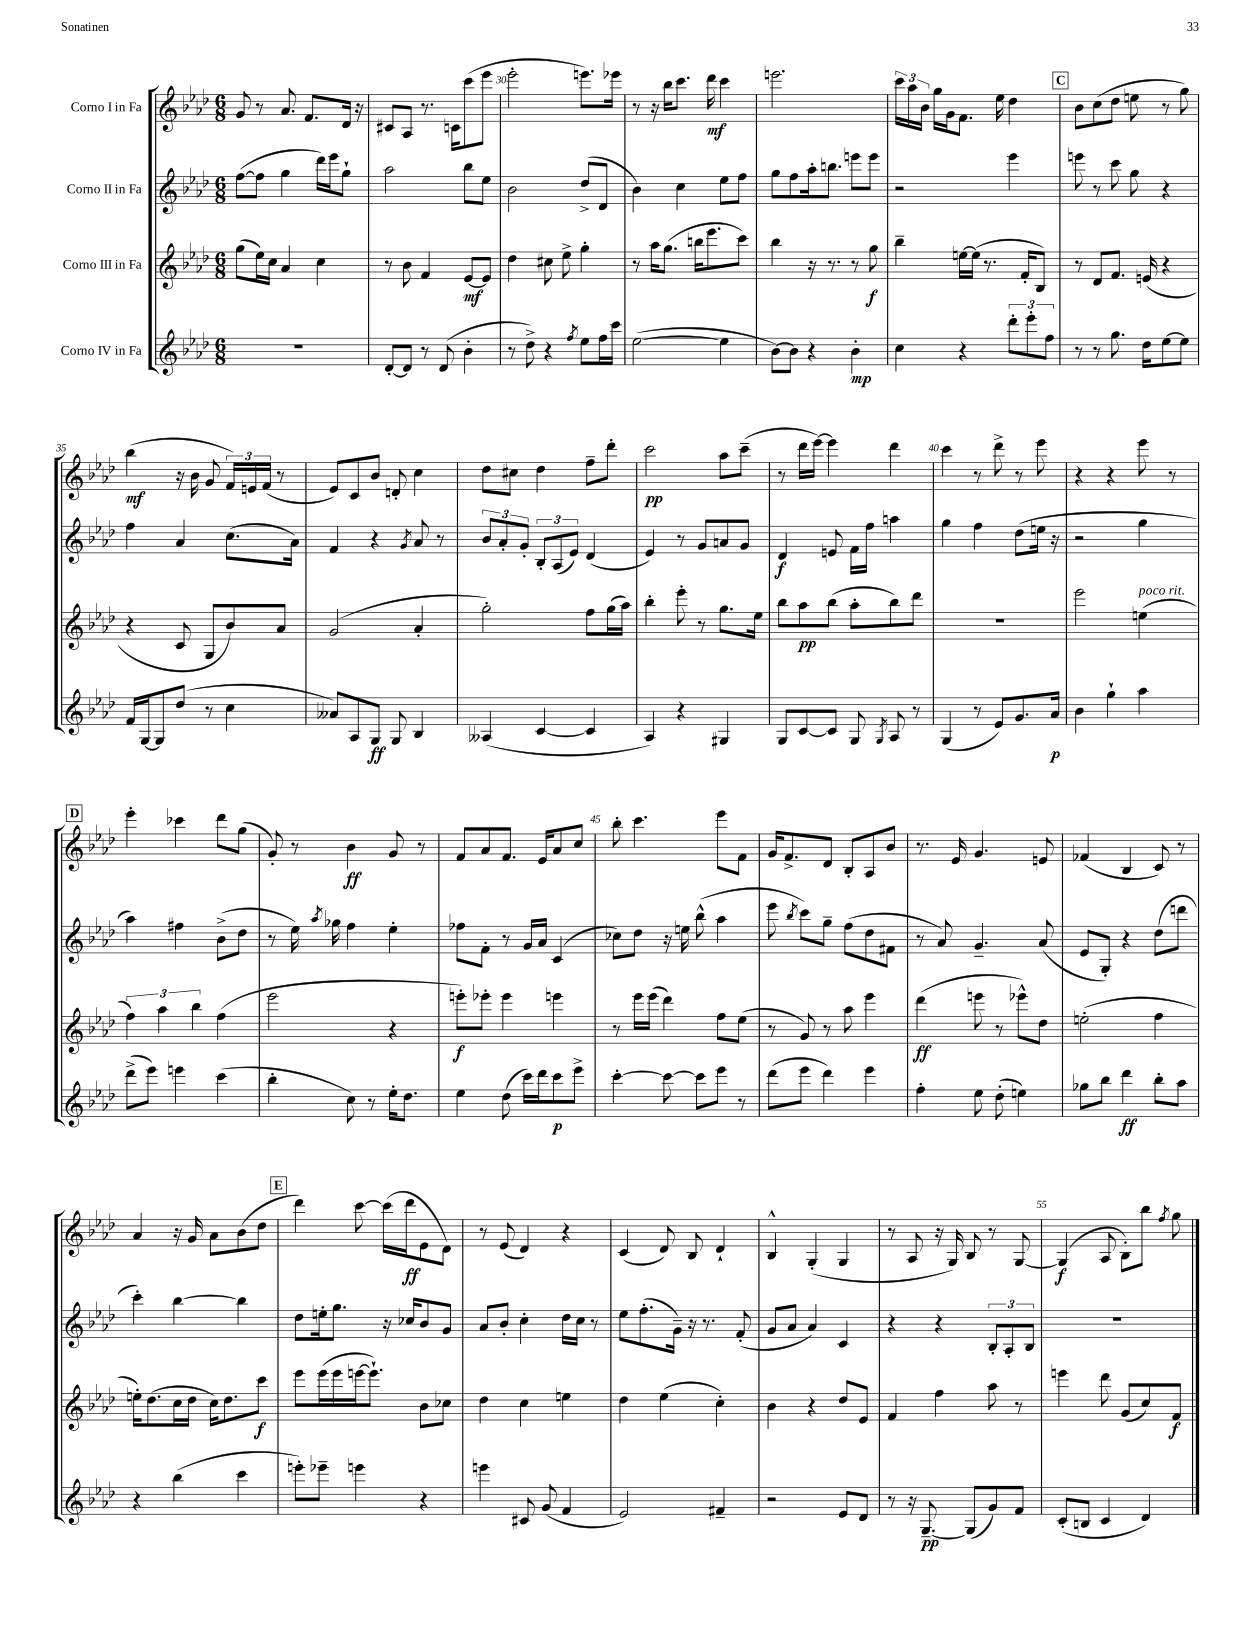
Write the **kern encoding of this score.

**kern	**dynam	**kern	**dynam	**kern	**dynam	**kern	**dynam
*part4	*part4	*part3	*part3	*part2	*part2	*part1	*part1
*staff4	*staff4	*staff3	*staff3	*staff2	*staff2	*staff1	*staff1
*I"Corno IV in Fa	*	*I"Corno III in Fa	*	*I"Corno II in Fa	*	*I"Corno I in Fa	*
*clefG2	*	*clefG2	*	*clefG2	*	*clefG2	*
*k[b-e-a-d-]	*	*k[b-e-a-d-]	*	*k[b-e-a-d-]	*	*k[b-e-a-d-]	*
*M6/8	*	*M6/8	*	*M6/8	*	*M6/8	*
=28	=28	=28	=28	=28	=28	=28	=28
2.r	.	(8gg\L	.	([8ff\L	.	8g/	.
.	.	16ee-\L)	.	8ff\J]	.	8r	.
.	.	16cc\JJ	.	.	.	.	.
.	.	4a-/	.	4gg\	.	8.a-/	.
.	.	.	.	.	.	8.f/L	.
.	.	4cc\	.	16ddd-\LL)	.	.	.
.	.	.	.	16eee-\J	.	.	.
.	.	.	.	8gg`\J	.	16d-/Jk	.
.	.	.	.	.	.	16r	.
=29	=29	=29	=29	=29	=29	=29	=29
[8d-'/L	.	8r	.	2aa-\	.	8c#X/L	.
8d-/J]	.	8b-\	.	.	.	8A-/J	.
8r	.	4f/	.	.	.	8.r	.
(8d-/	.	.	.	.	.	.	.
.	.	.	.	.	.	16cn\KL	.
4b-'\	.	[8e-/L	mf	8bb-\L	.	(8ccc\	.
.	.	8e-/J]	.	8ee-\J	.	8eee-\J	.
=30	=30	=30	=30	=30	=30	=30	=30
8r	.	4dd-\	.	2b-\	.	2eee-'\	.
8dd-^\)	.	.	.	.	.	.	.
4r	.	8cc#X\	.	.	.	.	.
.	.	8ee-^\	.	.	.	.	.
8qff/	.	.	.	.	.	.	.
8ee-\L	.	4gg'\	.	(8dd-^/L	.	8.eeen\L)	.
16ff\L	.	.	.	8d-/J	.	.	.
16ccc\JJ	.	.	.	.	.	16eee-X\Jk	.
=31	=31	=31	=31	=31	=31	=31	=31
([2ee-\	.	8r	.	4b-\)	.	8r	.
.	.	16aa-\KL	.	.	.	16r	.
.	.	(8.gg\J	.	.	.	16bb-\KL	.
.	.	.	.	4cc\	.	8.ccc\J	.
.	.	16bbn\KL	.	.	.	.	.
.	.	8.eee-\	.	.	.	16ddd-\	mf
4ee-\]	.	.	.	8ee-\L	.	4ccc\	.
.	.	8ccc\J)	.	8ff\J	.	.	.
=32	=32	=32	=32	=32	=32	=32	=32
[8b-\L)	.	4bb-\	.	8gg\L	.	2.eeen\	.
8b-\J]	.	.	.	8ff\	.	.	.
4r	.	16r	.	16aa-'\k	.	.	.
.	.	8.r	.	8.bbn\J	.	.	.
4b-'\	mp	8r	.	8eeen\L	.	.	.
.	.	8gg\	f	8eee\J	.	.	.
=33	=33	=33	=33	=33	=33	=33	=33
4cc\	.	4bb-~\	.	2r	.	24ccc\LL	.
.	.	.	.	.	.	24aa-\	.
.	.	.	.	.	.	24b-\JJ	.
.	.	.	.	.	.	16gg\LL	.
.	.	.	.	.	.	16g\J	.
4r	.	[16een\LL	.	.	.	8.f\J	.
.	.	(16ee\JJ]	.	.	.	.	.
.	.	8.r	.	.	.	.	.
.	.	.	.	.	.	16ee-\	.
12ddd-'\L	.	.	.	4eee-\	.	4dd-\	.
.	.	16f'/KL	.	.	.	.	.
12eee-'\	.	.	.	.	.	.	.
.	.	8B-/J)	.	.	.	.	.
12ff\J	.	.	.	.	.	.	.
!!LO:REH:place=s1:t=C
=34	=34	=34	=34	=34	=34	=34	=34
8r	.	8r	.	8eeen\	.	8b-\L	.
8r	.	8d-/L	.	8r	.	(8cc\	.
8.gg\	.	8.f/J	.	8ccc\	.	8dd-\J	.
.	.	.	.	8gg\	.	8een\	.
16dd-\KL	.	(16en/	.	.	.	.	.
[8ee-\	.	4r	.	4r	.	8r	.
8ee-\J]	.	.	.	.	.	8gg\)	.
!!LO:LB:g=z
=35	=35	=35	=35	=35	=35	=35	=35
16f/LL	.	4r	.	4ff\	.	(4bb-\	mf
[16G/J	.	.	.	.	.	.	.
8G/]	.	.	.	.	.	.	.
(8dd-/J	.	8c/	.	4a-/	.	16r	.
.	.	.	.	.	.	16b-\	.
8r	.	8G/L	.	.	.	8g/	.
4cc\	.	8b-/)	.	(8.cc\L	.	24f/LL)	.
.	.	.	.	.	.	24en/	.
.	.	.	.	.	.	(24f/JJ	.
.	.	8a-/J	.	.	.	8r	.
.	.	.	.	16a-\Jk)	.	.	.
=36	=36	=36	=36	=36	=36	=36	=36
8a--X/L)	.	(2g/	.	4f/	.	8e-/L)	.
8A-/	.	.	.	.	.	8c/	.
8G/J	ff	.	.	4r	.	8b-/J	.
8G/	.	.	.	.	.	8dn'/	.
.	.	.	.	8qg/	.	.	.
4B-/	.	4a-'/	.	8a-/	.	4cc\	.
.	.	.	.	8r	.	.	.
=37	=37	=37	=37	=37	=37	=37	=37
(4A--X/	.	2gg'\)	.	12b-/L	.	8dd-\L	.
.	.	.	.	12a-'/	.	.	.
.	.	.	.	.	.	8cc#X\J	.
.	.	.	.	12g'/J	.	.	.
[4c/	.	.	.	12B-'/L	.	4dd-\	.
.	.	.	.	(12A-/	.	.	.
.	.	.	.	12e-/J)	.	.	.
4c/]	.	8ff\L	.	(4d-/	.	8ff~\L	.
.	.	(16gg\L	.	.	.	8ddd-'\J	.
.	.	16aa-\JJ)	.	.	.	.	.
=38	=38	=38	=38	=38	=38	=38	=38
4A-/)	.	4bb-'\	.	4e-/)	.	2ccc\	pp
4r	.	8eee-'\	.	8r	.	.	.
.	.	8r	.	8g/L	.	.	.
4G#X/	.	8.gg\L	.	8an/	.	8aa-\L	.
.	.	.	.	8g/J	.	(8ccc~\J	.
.	.	16ee-\Jk	.	.	.	.	.
=39	=39	=39	=39	=39	=39	=39	=39
8G/L	.	8bb-\L	.	4d-/	f	8r	.
[8c/	.	8aa-\	pp	.	.	16ddd-\LL	.
.	.	.	.	.	.	[16eee-\JJ)	.
8c/J]	.	(8bb-\J	.	8en/	.	4eee-\]	.
8G/	.	8aa-'\L	.	16f\LL	.	.	.
.	.	.	.	16ff\JJ	.	.	.
8qG/	.	.	.	.	.	.	.
8A-/	.	8bb-\)	.	4aan\	.	4ddd-\	.
8r	.	8ddd-\J	.	.	.	.	.
=40	=40	=40	=40	=40	=40	=40	=40
(4G/	.	2.r	.	4gg\	.	4ccc\	.
8r	.	.	.	4ff\	.	8r	.
8e-/L)	.	.	.	.	.	8ddd-^\	.
8.g/	.	.	.	(8dd-\L	.	8r	.
.	.	.	.	16een\Jk	.	8eee-\	.
16a-/Jk	p	.	.	16r	.	.	.
=41	=41	=41	=41	=41	=41	=41	=41
4b-\	.	2eee-\	.	2r	.	4r	.
4gg`\	.	.	.	.	.	4r	.
!	!	!LO:TX:a:i:t=poco rit.	!	!	!	!	!
4aa-\	.	(4een\	.	4gg\	.	8eee-\	.
.	.	.	.	.	.	8r	.
!!LO:LB:g=z
!!LO:REH:place=s1:t=D
=42	=42	=42	=42	=42	=42	=42	=42
(8ddd-^\L	.	6ff\)	.	4aa-\)	.	4eee-'\	.
8eee-\J)	.	.	.	.	.	.	.
.	.	6aa-\	.	.	.	.	.
4eeen\	.	.	.	4ff#X\	.	4ccc-X\	.
.	.	6bb-\	.	.	.	.	.
(4ccc\	.	(4ff\	.	(8b-^\L	.	8ddd-\L	.
.	.	.	.	8dd-\J	.	(8gg\J	.
=43	=43	=43	=43	=43	=43	=43	=43
4bb-'\	.	2eee-\	.	8r	.	8g'/)	.
.	.	.	.	16ee-\)	.	8r	.
.	.	.	.	8qaa-/	.	.	.
.	.	.	.	16gg-X\	.	.	.
8cc\)	.	.	.	4ff\	.	4b-\	ff
8r	.	.	.	.	.	.	.
16ee-'\KL	.	4r	.	4ee-'\	.	8g/	.
8.dd-\J	.	.	.	.	.	.	.
.	.	.	.	.	.	8r	.
=44	=44	=44	=44	=44	=44	=44	=44
4ee-\	.	8eeen'\L)	f	8ff-X\L	.	8f/L	.
.	.	8eee-X'\J	.	8f'\J	.	8a-/	.
(8dd-\	.	4eee-\	.	8r	.	8.f/J	.
16ccc\LL)	.	.	.	16g/LL	.	.	.
16ddd-\J	.	.	.	16a-/JJ	.	16e-/KL	.
8ccc\	p	4eeen\	.	(4c/	.	8a-/	.
8eee-^\J	.	.	.	.	.	8cc/J	.
=45	=45	=45	=45	=45	=45	=45	=45
[4ccc'\	.	8r	.	8cc-X\L)	.	8bb-'\	.
.	.	16eee-\LL	.	8dd-\J	.	4.ccc\	.
.	.	(16eee-\JJ	.	.	.	.	.
8ccc\_	.	4ddd-\)	.	16r	.	.	.
.	.	.	.	16een\	.	.	.
8ccc\L]	.	.	.	(8bb-^^\	.	.	.
8eee-\J	.	8ff\L	.	4aa-\	.	8eee-\L	.
8r	.	(8ee-\J	.	.	.	8f\J	.
=46	=46	=46	=46	=46	=46	=46	=46
(8ddd-\L	.	8r	.	8eee-\	.	16g/KL	.
.	.	.	.	.	.	8.f^/	.
.	.	.	.	8qbb-/	.	.	.
8eee-\J	.	8g/)	.	8ccc\L)	.	.	.
4ddd-\)	.	8r	.	8gg~\J	.	8d-/J	.
.	.	8aa-\	.	(8ff\L	.	8B-'/L	.
4eee-\	.	4eee-\	.	8dd-\	.	8A-/	.
.	.	.	.	8f#X\J	.	8b-/J	.
=47	=47	=47	=47	=47	=47	=47	=47
4ff'\	.	(4ddd-\	ff	8r	.	8.r	.
.	.	.	.	8a-/)	.	.	.
.	.	.	.	.	.	16e-/	.
8ee-\	.	8eeen\	.	4.g~/	.	4.g/	.
(8dd-'\	.	8r	.	.	.	.	.
4een\)	.	8eee-X^^\L)	.	.	.	.	.
.	.	8dd-\J	.	(8a-/	.	8en/	.
=48	=48	=48	=48	=48	=48	=48	=48
8gg-X\L	.	(2een'\	.	8e-/L	.	(4f-X/	.
8bb-\J	.	.	.	8G'/J)	.	.	.
4ddd-\	ff	.	.	4r	.	4B-/	.
8bb-'\L	.	4ff\	.	(8dd-\L	.	8c/)	.
8aa-\J	.	.	.	8dddn\J	.	8r	.
!!LO:LB:g=z
=49	=49	=49	=49	=49	=49	=49	=49
4r	.	16een'\KL)	.	4ccc'\)	.	4a-/	.
.	.	(8.dd-\	.	.	.	.	.
(4bb-\	.	16cc\L	.	[4bb-\	.	16r	.
.	.	16dd-\JJ	.	.	.	16g/	.
.	.	16cc\KL)	.	.	.	8a-\L	.
.	.	8.dd-\	.	.	.	.	.
4ccc\	.	.	.	4bb-\]	.	(8b-\	.
.	.	8ccc\J	f	.	.	8dd-\J	.
!!LO:REH:place=s1:t=E
=50	=50	=50	=50	=50	=50	=50	=50
8eeen'\L)	.	8eee-\L	.	8dd-\L	.	4ddd-\)	.
8eee-X~\J	.	(16eee-\L	.	16een'\k	.	.	.
.	.	16eee-\	.	8.gg\J	.	.	.
4eeen\	.	[16eeen\J	.	.	.	[8ccc\	.
.	.	8.eee`\J])	.	.	.	.	.
.	.	.	.	16r	.	(16ccc\LL]	.
.	.	.	.	16cc-X/KL	.	16ddd-\J	ff
4r	.	8b-\L	.	8b-/	.	8e-\	.
.	.	8cc-X\J	.	8g/J	.	8d-\J)	.
=51	=51	=51	=51	=51	=51	=51	=51
4eeen\	.	4dd-\	.	8a-/L	.	8r	.
.	.	.	.	8b-'/J	.	(8e-/	.
8c#X/	.	4cc\	.	4cc'\	.	4d-/)	.
(8g/	.	.	.	.	.	.	.
4f/	.	4een\	.	16dd-\LL	.	4r	.
.	.	.	.	16cc\JJ	.	.	.
.	.	.	.	8r	.	.	.
=52	=52	=52	=52	=52	=52	=52	=52
2e-/)	.	4dd-\	.	8ee-\L	.	(4c/	.
.	.	.	.	(8.ff'\	.	.	.
.	.	(4ee-\	.	.	.	8d-/)	.
.	.	.	.	16g~\Jk)	.	.	.
.	.	.	.	16r	.	8B-/	.
.	.	.	.	8.r	.	.	.
4f#X~/	.	4cc'\)	.	.	.	4d-`/	.
.	.	.	.	(8f'/	.	.	.
=53	=53	=53	=53	=53	=53	=53	=53
2r	.	4b-\	.	8g/L	.	4B-^^/	.
.	.	.	.	8a-/J	.	.	.
.	.	4r	.	4a-/)	.	(4G'/	.
8e-/L	.	8dd-/L	.	4c/	.	4G/	.
8d-/J	.	8e-/J	.	.	.	.	.
=54	=54	=54	=54	=54	=54	=54	=54
8r	.	4f/	.	4r	.	8r	.
16r	.	.	.	.	.	8A-/	.
[8.G~/	pp	.	.	.	.	.	.
.	.	4ff\	.	4r	.	16r	.
.	.	.	.	.	.	16G/)	.
(8G/L]	.	.	.	.	.	8B-/	.
8g/)	.	8aa-\	.	12B-'/L	.	8r	.
.	.	.	.	12A-'/	.	.	.
8f/J	.	8r	.	.	.	[8G/	.
.	.	.	.	12B-/J	.	.	.
=55	=55	=55	=55	=55	=55	=55	=55
(8c'/L	.	4eeen\	.	2.r	.	(4G/]	f
8Bn/J	.	.	.	.	.	.	.
4c/	.	8ddd-\	.	.	.	8A-/	.
.	.	(8g/L	.	.	.	8B-'\L)	.
4d-/)	.	8cc/)	.	.	.	8bb-\J	.
.	.	.	.	.	.	8qff/	.
.	.	8f/J	f	.	.	8gg\	.
==	==	==	==	==	==	==	==
*-	*-	*-	*-	*-	*-	*-	*-
